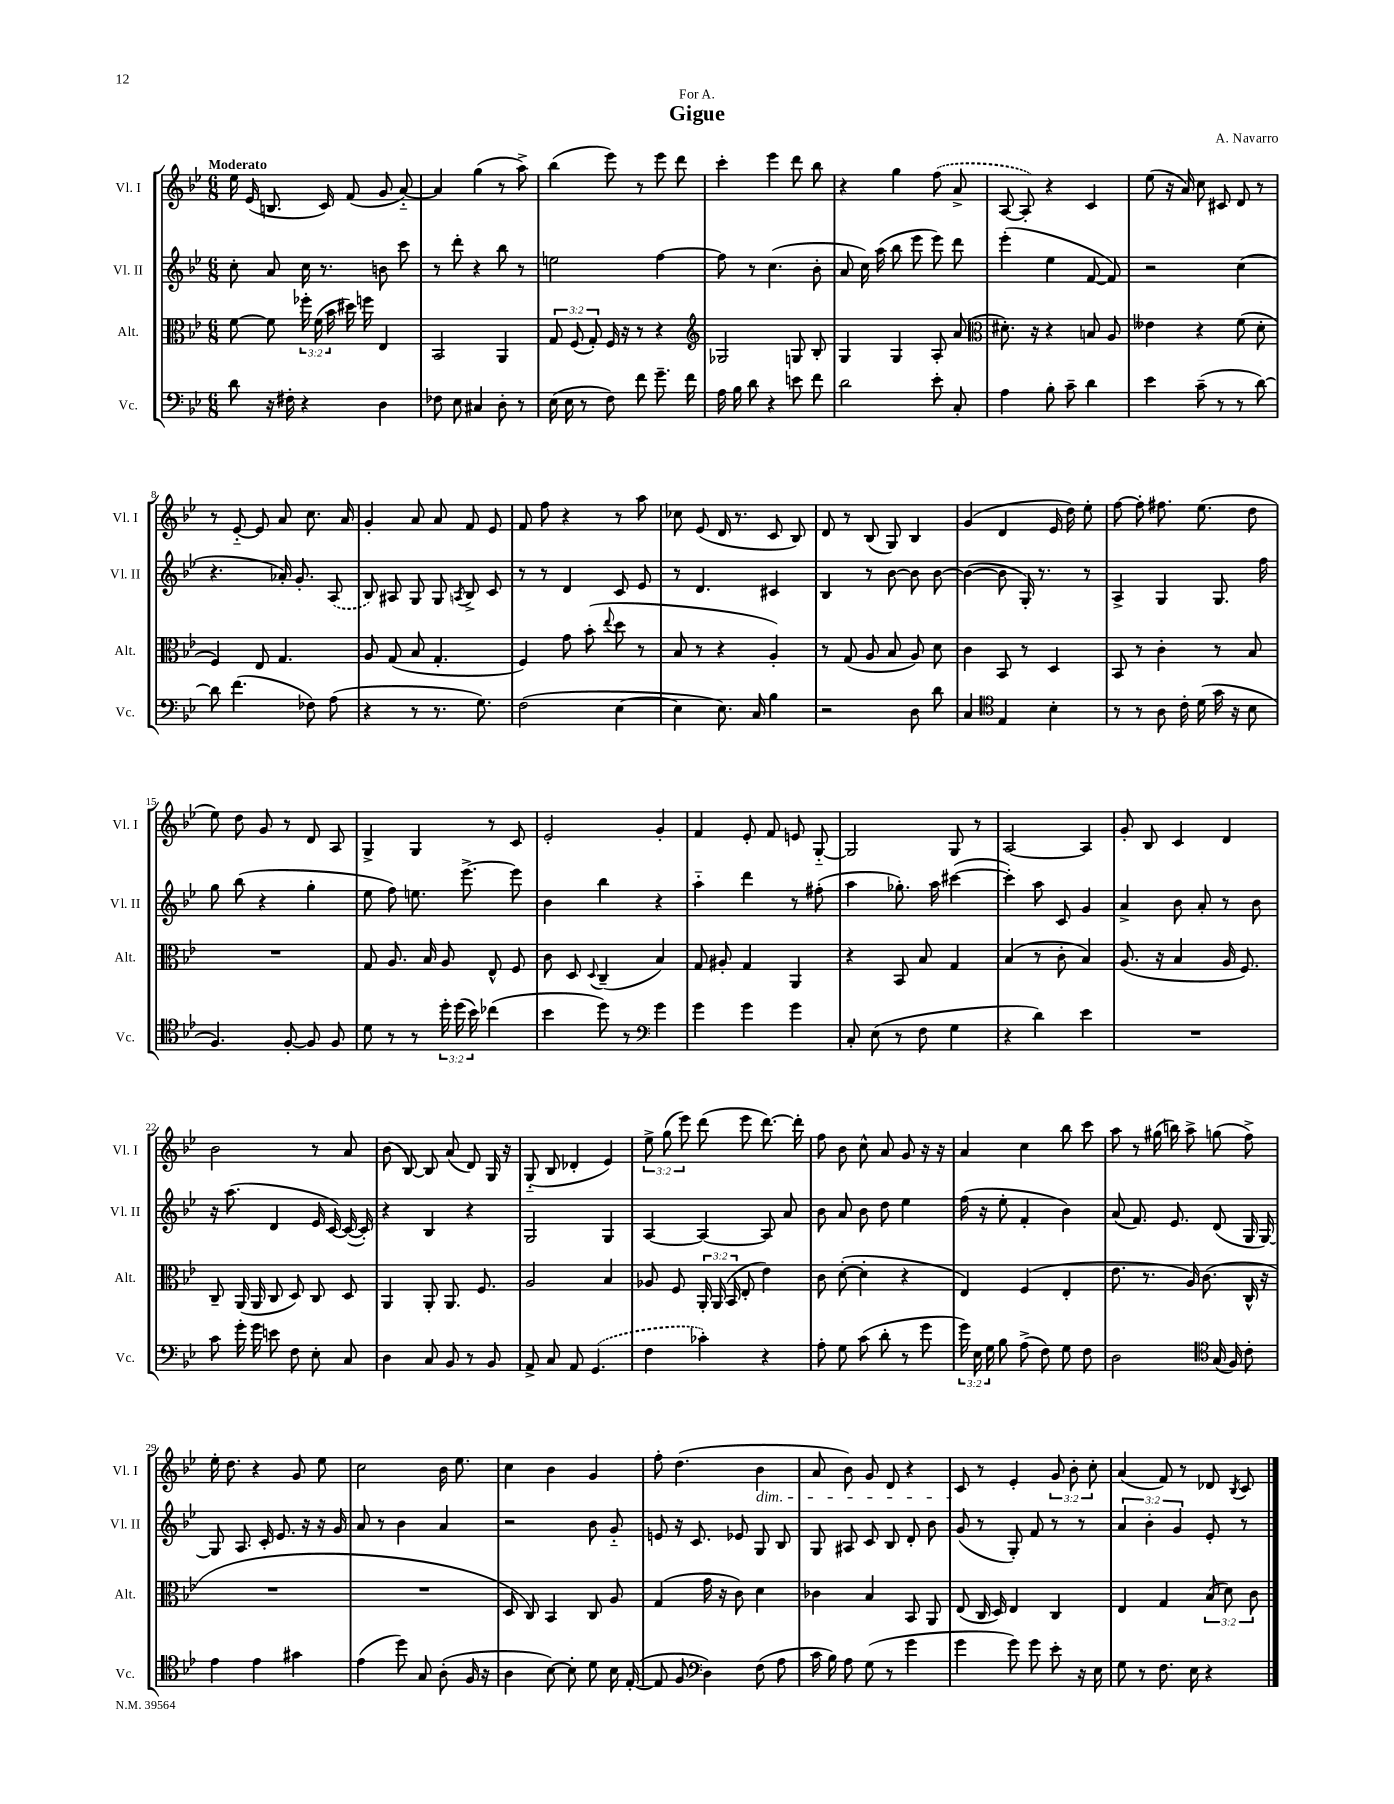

**kern	**kern	**kern	**kern
*staff4	*staff3	*staff2	*staff1
*clefF4	*clefC3	*clefG2	*clefG2
*k[b-e-]	*k[b-e-]	*k[b-e-]	*k[b-e-]
*M6/8	*M6/8	*M6/8	*M6/8
8d	[8f	8cc'	16ee-
.	.	.	(16e-
16r	8f]	8a	8.B
16F#'	.	.	.
4r	24ff-'	16cc	.
.	(24f	.	.
.	.	8.r	16c)
.	24b-	.	.
.	16dd#)	.	(8f
.	16ff	.	.
4D	4E-	8b	8g
.	.	8ccc	[8a'~)
=	=	=	=
8F-	2BB-	8r	4a]
8E-	.	8ddd'	.
4C#	.	4r	(4gg
8D'	4AA	8bb-	8r
8r	.	8r	8aa^)
=	=	=	=
(16E-	12G	2ee	(4bb-
16E-	.	.	.
.	(12F	.	.
8r	.	.	.
.	12G')	.	.
8F)	16F	.	8eee-)
.	16r	.	.
8f	8r	.	8r
8.g~	4r	[4ff	8eee-
.	.	.	8ddd
16f	.	.	.
=	=	=	=
*	*clefG2	*	*
16A	2G-	8ff]	4ccc'
16B-	.	.	.
8d	.	8r	.
4r	.	(4.cc	4eee-
8e	8G	.	8ddd
8f	8B-'	8b-'	8bb-
=	=	=	=
2d	4G	8a	4r
.	.	16cc)	.
.	.	(16aa	.
.	4G	8bb-	4gg
.	.	8eee-	.
8e-'	8A'	8eee-)	(8ff
8C'	(8a	8ddd	8a^
=	=	=	=
*	*clefC3	*	*
4A	8.d#')	(4eee-'	[8A
.	.	.	8A'])
.	16r	.	.
8B-'	4r	4ee-	4r
8c~	.	.	.
4d	8B	[8f	4c
.	8A	8f])	.
=	=	=	=
4e-	4e--	2r	(8ee-
.	.	.	16r
.	.	.	16a)
(8c~	4r	.	8cc
8r	.	.	8c#
8r	(8f	(4cc	8d
[8d)	8d'	.	8r
=	=	=	=
8d]	4F)	4.r	8r
(4.f	.	.	[8e-'~
.	8E-	.	8e-]
.	4.G	16a-')	8a
.	.	8.g'	.
8F-)	.	.	8.cc
(8A	.	(8A	.
.	.	.	16a
=	=	=	=
4r	8A	8B-)	4g'
.	(8G	8A#	.
8r	8B-	8G	8a
8.r	4.G'	8G	8a
.	.	8qA	.
.	.	8B-^	8f
8.G)	.	.	.
.	.	8c	8e-
=	=	=	=
(2F	4F)	8r	8f
.	.	8r	8ff
.	8g	4d	4r
.	(8b-'	.	.
.	8qqee-	.	.
[4E-	8dd	8c	8r
.	8r	8e-	8aa
=	=	=	=
4E-]	8B-	8r	8cc-
.	8r	4.d	(8e-
8.E-)	4r	.	16d
.	.	.	8.r
16C	.	.	.
4B-	4A')	4c#	8c
.	.	.	8B-)
=	=	=	=
2r	8r	4B-	8d
.	(8G	.	8r
.	8A	8r	(8B-
.	8B-	[8b-	8G)
8D	8A)	8b-]	4B-
8d	8d	[8b-	.
=	=	=	=
4C	4c	(4b-_	(4g
*clefC4	*	*	*
4E-	8BB-	8b-]	4d
.	8r	16G')	.
.	.	8.r	.
4B-'	4D	.	16e-
.	.	.	16dd)
.	.	8r	8ee-'
=	=	=	=
8r	8BB-	4A^	[8ff
8r	8r	.	8ff']
8A	4c'	4G	8.ff#
16c'	.	.	.
(16d	.	.	(8.ee-
16g	8r	8.G	.
16r	.	.	.
8B-	8B-	.	8dd
.	.	16ff	.
=	=	=	=
4.F)	2.r	8gg	8ee-)
.	.	(8bb-	8dd
.	.	4r	8g
[8F'	.	.	8r
8F]	.	4gg'	8d
8F	.	.	8A
=	=	=	=
8d	8G	8ee-	4G^
8r	8.A	8ff)	.
8r	.	8.ee	4G
.	16B-	.	.
24dd'	8A	.	.
(24dd	.	.	.
.	.	[8.eee-^	.
24b-)	.	.	.
(4cc-	8E-^^	.	8r
.	8F	8eee-]	8c
=	=	=	=
4b-	8c	4b-	2e-'
.	8D	.	.
.	8qqD	.	.
8dd)	(4C~	4bb-	.
8r	.	.	.
*clefF4	*	*	*
4g	4B-)	4r	4g'
=	=	=	=
4g	8G	4aa'~	4f
.	8A#'	.	.
4g	4G	4ddd	8e-'
.	.	.	8f
4g	4AA	8r	8e
.	.	(8ff#'	[8G'~
=	=	=	=
8C'	4r	4aa	2G]
(8E-	.	.	.
8r	8BB-	8.gg-')	.
8F	8B-	.	.
.	.	16aa	.
4G	4G	([4ccc#	8G
.	.	.	8r
=	=	=	=
4r	(4B-	4ccc#'])	[2A
4d)	8r	8aa	.
.	8c'	8c	.
4e-	4B-)	4g	4A]
=	=	=	=
2.r	(8.A	4a^	8g'
.	.	.	8B-
.	16r	.	.
.	4B-	8b-	4c
.	.	8a'	.
.	16A	8r	4d
.	8.F)	.	.
.	.	8b-	.
=	=	=	=
8c	8C~	16r	2b-
.	.	(8.aa	.
16g'	(16AA	.	.
16g	16AA	.	.
8e	8C	4d	.
8F	8D)	.	.
8E-'	8C	16e-	8r
.	.	[16c)	.
8C	8D	(16c_	8a
.	.	16c'])	.
=	=	=	=
4D	4AA	4r	(8b-
.	.	.	[8B-)
8C	8AA'	4B-	8B-]
8BB-	8.AA	.	(8a
8r	.	4r	8d)
.	8.F	.	.
8BB-	.	.	16G
.	.	.	16r
=	=	=	=
8AA^	2A	2G	(8G'~
8C	.	.	8B-
8AA	.	.	4d-'
(4.GG	.	.	.
.	4B-	4G	4e-)
=	=	=	=
4F	8A-	[4A	12ee-^
.	.	.	(12gg
.	8F	.	.
.	.	.	12eee-)
4c-')	24AA'	4A_	(8ddd
.	(24AA	.	.
.	24BB-	.	.
.	8E-'	.	8eee-
4r	4e-)	8A]	[8.ddd)
.	.	8a	.
.	.	.	16ddd']
=	=	=	=
8A'	8c	8b-	8ff
8G	([8d'	8a	8b-
(8c	4d']	8b-	8cc^^
8d'	.	8dd	8a
8r	4r	4ee-	8g
8g	.	.	16r
.	.	.	16r
=	=	=	=
24g)	4E-)	(16ff	4a
24E-	.	.	.
.	.	16r	.
24G	.	.	.
8B-	.	8ee-'	.
(8A^	(4F	4f'	4cc
8F)	.	.	.
8G	4E-'	4b-)	8bb-
8F	.	.	8ccc
=	=	=	=
2D	8.e-	(8a	8aa
.	.	8.f)	8r
.	8.r	.	.
.	.	.	(16gg#
.	.	8.e-	16bb)
.	16A)	.	8aa^
.	(8.c	.	.
*clefC4	*	*	*
(16G	.	(8d	(8gg
16F)	.	.	.
8c'	16C^^	16G	8ff^)
.	16r	[16G)	.
=	=	=	=
4e-	2.r	8G]	16ee-'
.	.	.	8.dd
.	.	8.A	.
4e-	.	.	4r
.	.	16c'	.
.	.	8.e-	.
4g#	.	.	8g
.	.	16r	.
.	.	16r	8ee-
.	.	16g	.
=	=	=	=
(4e-	2.r	8a	2cc
.	.	8r	.
8dd)	.	4b-	.
8G	.	.	.
(8A'	.	4a	16b-
.	.	.	8.ee-
16F	.	.	.
16r	.	.	.
=	=	=	=
4A	8D	2r	4cc
.	8C)	.	.
[8B-)	4BB-	.	4b-
8B-']	.	.	.
8d	8C	8b-	4g
16B-	8A	8g'~	.
([16E-'	.	.	.
=	=	=	=
8E-]	(4G	8e	8ff'
8F	.	16r	(4.dd
.	.	8.c	.
*clefF4	*	*	*
4D)	16g	.	.
.	16r	.	.
.	8c)	8e-	.
(8F	4d	8G	4b-
8A	.	8B-	.
=	=	=	=
16c	4c-	8G	8a
16B-)	.	.	.
8A	.	8A#	8b-)
(8G	4B-	8c	8g
8r	.	8B-	8d
4g	8BB-	8d'	4r
.	8AA	8b-	.
=	=	=	=
4g	(8E-	(8g	8c
.	16C	8r	8r
.	16D)	.	.
8g)	4E-	8G')	4e-'
8g	.	8f	.
8e-'	4C	8r	12g
.	.	.	12b-'
16r	.	8r	.
.	.	.	12cc'
16E-	.	.	.
=	=	=	=
8G	4E-	6a	(4a
8r	.	.	.
.	.	6b-'	.
8.F	4G	.	8f)
.	.	6g	.
.	.	.	8r
16E-	.	.	.
4r	(12B-	8e-'	8d-
.	12d)	.	.
.	.	.	8qB-
.	.	8r	8c
.	12c	.	.
==	==	==	==
*-	*-	*-	*-
